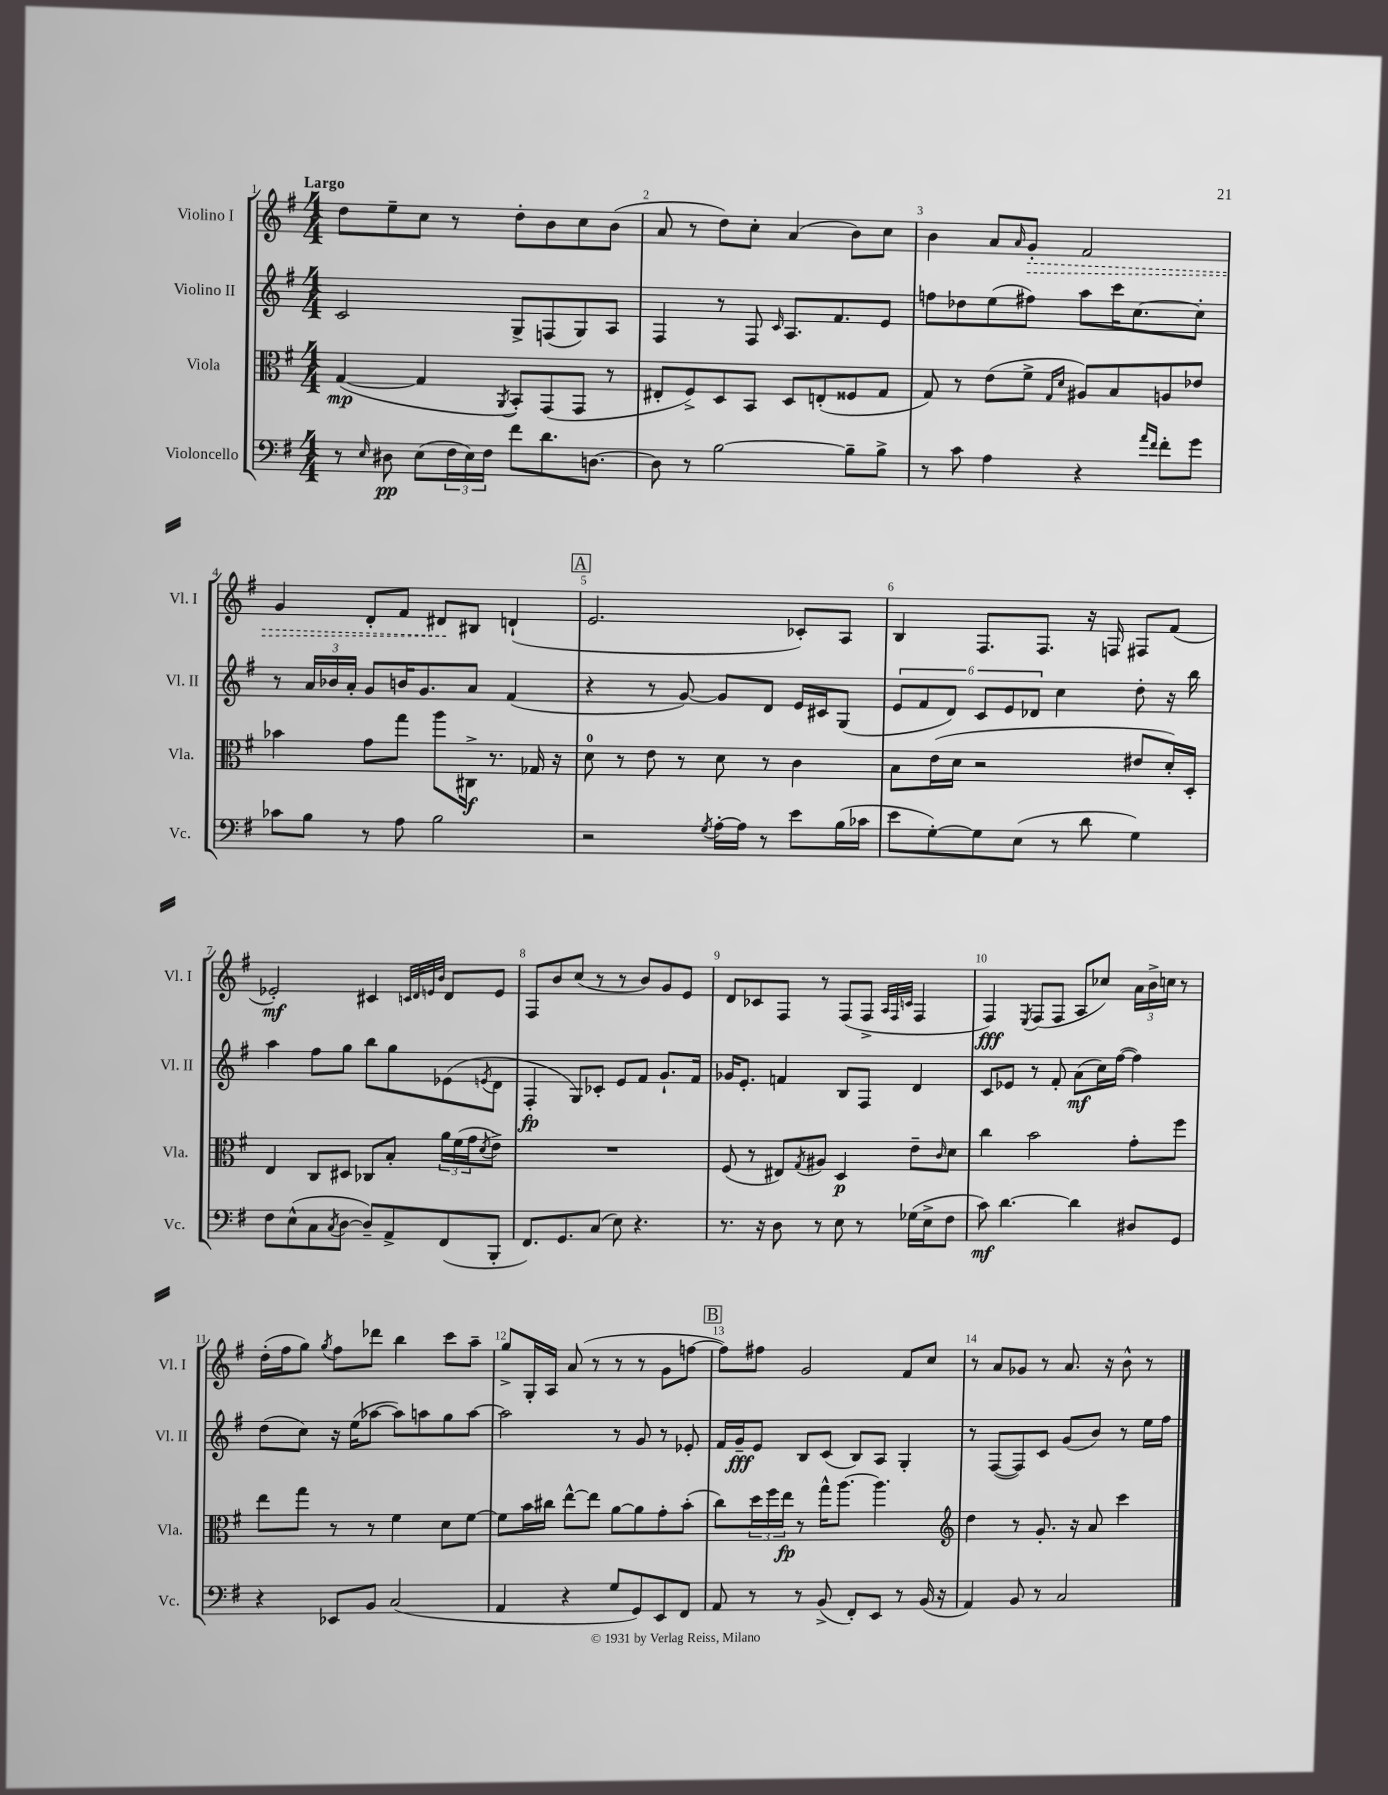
<<
\new StaffGroup <<
\new Staff = "s0" \with { instrumentName = "Violino I" shortInstrumentName = "Vl. I" } {
    \clef treble \key g \major \numericTimeSignature \time 4/4 \tempo "Largo"
    d''8 e''8-- c''8 r8 d''8-. b'8 c''8 b'8( |
    a'8 r8 d''8) c''8-. a'4( b'8) c''8 |
    b'4 a'8 \grace { a'16 } \once \override Hairpin.style = #'dashed-line g'8-.\> fis'2 |
    g'4 d'8-. fis'8 dis'8\! bis8 d'4-!( |
    \mark \markup { \box "A" } e'2. ces'8-.) a8 |
    b4 fis8. fis8. r16 f16 fis8 fis'8( |
    ees'2-.\mf) cis'4 \grace { c'32 d'32 e'32 b'32 } d'8 e'8 |
    fis8 b'8 c''8( r8 r8 b'8) g'8 e'8 |
    d'8 ces'8 fis8 r8 fis8( fis8-> \grace { a32 fis32 c'32 } fis4 |
    fis4\fff) \acciaccatura { e8 } fis8( fis8 a8 ces''8) \tuplet 3/2 { a'16 b'16-> c''16 } r8 |
    d''16-.( fis''16 g''8) \acciaccatura { g''8 } fis''8 des'''8 b''4 c'''8 a''8-- |
    g''8-> g16-. a16 a'8( r8 r8 r8 g'8 f''8~ |
    \mark \markup { \box "B" } f''8) fis''8 g'2 fis'8 c''8 |
    r8 a'8 ges'8 r8 a'8. r16 b'8-^ r8 \bar "|." |
}
\new Staff = "s1" \with { instrumentName = "Violino II" shortInstrumentName = "Vl. II" } {
    \clef treble \key g \major \numericTimeSignature \time 4/4
    c'2 g8-> f8( g8) a8 |
    fis4 r8 fis8 \grace { c'16 } a8. fis'8. e'8 |
    f''8 des''8 e''8( fis''8) a''8 c'''16 c''8.~ c''8-. |
    r8 \tuplet 3/2 { a'16 bes'16 a'16-. } g'8 b'16 g'8. a'8 fis'4( |
    \mark \markup { \box "A" } r4 r8 g'8~) g'8 d'8 e'16 cis'16 g8( |
    \tuplet 6/4 { e'8 fis'8 d'8) c'8 e'8 des'8 } c''4 d''8-. r16 b''16 |
    a''4 fis''8 g''8 b''8 g''8 ees'8( \acciaccatura { e'8 } d'8 |
    fis4-.\fp g8) ces'8-. e'8 fis'8 g'8.-! fis'16 |
    ges'16 e'8.-. f'4 b8 fis8 d'4 |
    c'8 ees'8 r8 fis'8-. a'8\mf( c''16) fis''16~( fis''4) |
    d''8( c''8) r16 e''16( aes''8~ aes''8) a''8 g''8 a''8~ |
    a''2 r8 g'8 r8 ees'8-. |
    \mark \markup { \box "B" } fis'16 g'16--\fff e'8 b8 c'8( b8) a8 g4-. |
    r8 fis8~( fis8) c'8 g'8( b'8) r8 e''16 fis''16 \bar "|." |
}
\new Staff = "s2" \with { instrumentName = "Viola" shortInstrumentName = "Vla." } {
    \clef alto \key g \major \numericTimeSignature \time 4/4
    g4~\mp( g4 \acciaccatura { a,8 } b,8-.) g,8( g,8 r8 |
    eis8-. fis8->) d8 b,8 d8 e8-.( fisis8 g8 |
    g8) r8 e'8( fis'8-> \grace { g16 d'16 } ais8) b8 a8 ees'8 |
    bes'4 g'8 g''8 a''8 cis16->\f r8. ges16 r16 |
    \mark \markup { \box "A" } d'8-0 r8 e'8 r8 d'8 r8 c'4 |
    b8 e'16( d'16 r2 eis'8 d'16-.) d16-. |
    e4 c8 dis8 ces8 b8-. \tuplet 3/2 { a'16 fis'16( g'16 } \acciaccatura { d'8 } e'8->) |
    R1 |
    fis8( r8 eis8) \acciaccatura { g8 } ais8 d4\p e'8-- \grace { c'16 } d'8 |
    c''4 b'2 g'8-. fis''8 |
    e''8 g''8 r8 r8 fis'4 d'8 fis'8~ |
    fis'8 b'16 cis''16 e''8~-^ e''8 a'8~ a'8 g'8-. b'8-.( |
    \mark \markup { \box "B" } c''8) \tuplet 3/2 { d''16 fis''16 e''16\fp } r8 g''16-^ a''8.~ a''4. |
    \clef treble d''4 r8 g'8.-. r16 a'8 c'''4 \bar "|." |
}
\new Staff = "s3" \with { instrumentName = "Violoncello" shortInstrumentName = "Vc." } {
    \clef bass \key g \major \numericTimeSignature \time 4/4
    r8 \grace { e16 } dis8\pp e8( \tuplet 3/2 { fis16 e16) fis16 } fis'8 d'8. d8.~ |
    d8 r8 b2~ b8-- b8-> |
    r8 c'8 a4 r4 \grace { a'16 fis'16 } fis'8-. g'8 |
    ces'8 b8 r8 a8 b2 |
    \mark \markup { \box "A" } r2 \acciaccatura { g8 } a16~-. a16 r8 e'8 b16( ces'16 |
    e'8 g8~-.) g8 e8( r8 d'8 g4) |
    fis8 e8-^( c8 \acciaccatura { c8 } d8~ d8--) a,8-> fis,8( b,,8-. |
    fis,8.) g,8. c8( e8) r4. |
    r8. r16 d8 r8 e8 r8 ges16( e16-> fis8 |
    c'8\mf) d'4.~ d'4 dis8 g,8 |
    r4 ees,8 b,8 c2( |
    a,4 r4 g8 g,8) e,8 fis,8 |
    \mark \markup { \box "B" } a,8 r8 r8 b,8->( fis,8-.) e,8 r8 b,16( r16 |
    a,4) b,8 r8 c2 \bar "|." |
}
>>
>>
\layout { \context { \Score \override BarNumber.break-visibility = ##(#f #t #t) barNumberVisibility = #all-bar-numbers-visible } }
